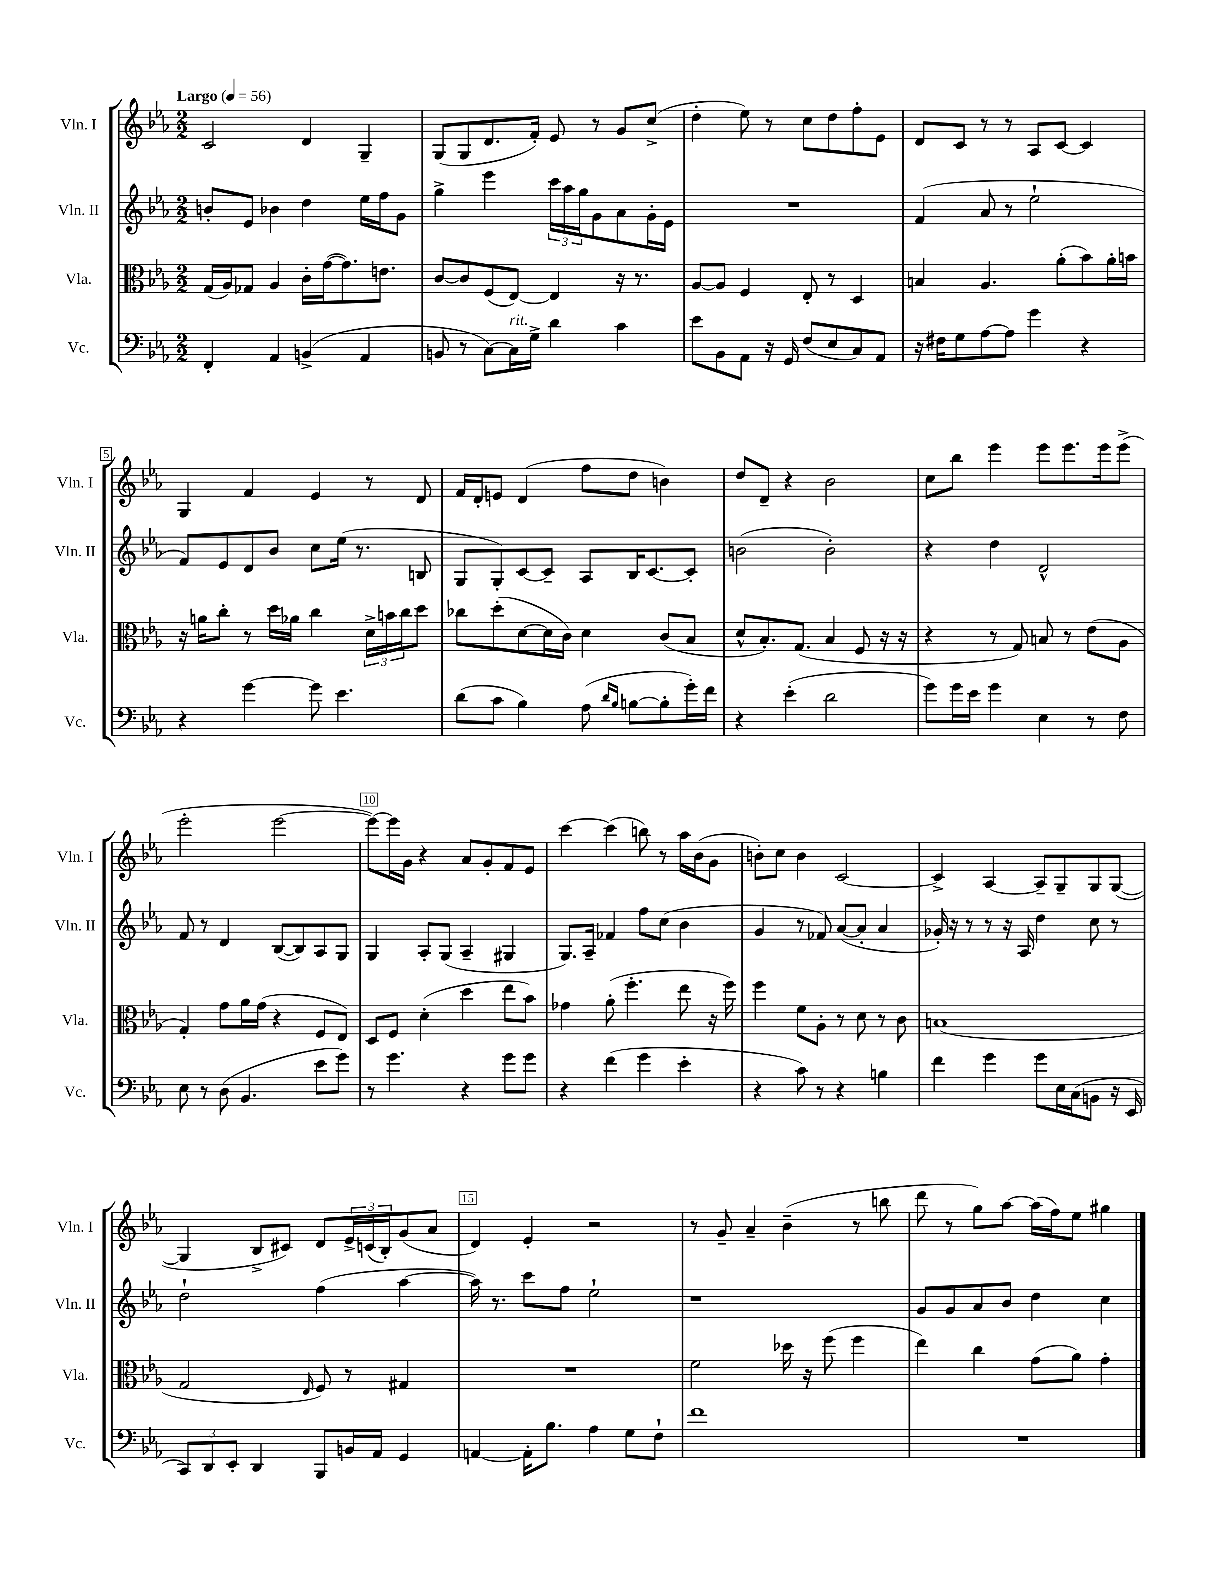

**kern	**kern	**kern	**kern
*part4	*part3	*part2	*part1
*staff4	*staff3	*staff2	*staff1
*I"Vc.	*I"Vla.	*I"Vln. II	*I"Vln. I
*I'Vc.	*I'Vla.	*I'Vln. II	*I'Vln. I
*clefF4	*clefC3	*clefG2	*clefG2
*k[b-e-a-]	*k[b-e-a-]	*k[b-e-a-]	*k[b-e-a-]
*M2/2	*M2/2	*M2/2	*M2/2
*MM56	*MM56	*MM56	*MM56
=1	=1	=1	=1
!	!	!	!LO:TX:a:B:t=Largo
4FF'/	(16G/LL	8bn'/L	2c/
.	16A-/J)	.	.
.	8G-X/J	8e-/J	.
4AA-/	4A-/	4b-X\	.
(4BBn^/	16c'\LL	4dd\	4d/
.	([16g\J	.	.
.	8.g\])	.	.
4AA-/	.	16ee-\LL	4G~/
.	8.en\J	16ff\J	.
.	.	8g\J	.
=2	=2	=2	=2
8BBn/	[8c/L	4gg^\	(8G/L
8r	8c/]	.	8G/
[8C\L)	(8F/	4eee-\	8.d/
!LO:TX:a:i:t=rit.	!	!	!
16C\L]	[8E-/J)	.	.
16G^\JJ	.	.	16f'/Jk)
4d\	4E-/]	24ccc\LL	8e-/
.	.	24aa-\	.
.	.	24gg\J	.
.	.	8g\	8r
4c\	16r	8a-\	8g/L
.	8.r	.	.
.	.	16g'\L	(8cc^/J
.	.	16e-\JJ	.
=3	=3	=3	=3
8e-\L	[8A-/L	1r	4dd'\
8BB-\	8A-/J]	.	.
8AA-\J	4F/	.	8ee-\)
16r	.	.	8r
16GG/	.	.	.
(8F/L	8E-'/	.	8cc\L
8E-/	8r	.	8dd\
8C/)	4D/	.	8ff'\
8AA-/J	.	.	8e-\J
=4	=4	=4	=4
16r	4Bn/	(4f/	8d/L
16F#X\KL	.	.	.
8G\	.	.	8c/J
[8A-\	4.A-/	8a-/	8r
8A-\J]	.	8r	8r
4g\	.	2ee-`\	8A-/L
.	(8a-'\L	.	[8c/J
4r	8b-\)	.	4c/]
.	16a-'\L	.	.
.	16bn\JJ	.	.
!!LO:LB:g=z
=5	=5	=5	=5
4r	16r	8f/L)	4G/
.	16an\KL	.	.
.	8cc'\J	8e-/	.
[4g\	8r	8d/	4f/
.	16dd\LL	8b-/J	.
.	16a-X\JJ	.	.
8g\]	4cc\	8cc\L	4e-/
4.e-\	.	(16ee-\Jk	.
.	.	8.r	.
.	24d^\LL	.	8r
.	24bn\	.	.
.	24cc\J	.	.
.	8dd\J	8Bn/	8d/
=6	=6	=6	=6
(8d\L	8cc-X\L	8G/L	16f/LL
.	.	.	16d'/J
8c\J	(8dd'\	8G'/)	8en/J
4B-\)	[8d\	[8c/	(4d/
.	16d\L]	8c~/J]	.
.	16c\JJ)	.	.
(8A-\	4d\	8A-/L	8ff\L
16qqd/LL	.	.	.
16qqB-/JJ	.	.	.
[8Bn\L	.	16B-/K	8dd\J
.	.	[8.c/	.
8B'\]	(8c/L	.	4bn\)
16g'\L)	8B-/J	8c'/J]	.
16f\JJ	.	.	.
=7	=7	=7	=7
4r	8d^^/L	(2bn\	8dd/L
.	8.B-'/)	.	8d~/J
(4e-'\	.	.	4r
.	(8.G/J	.	.
2d\	4B-/	2b'\)	2b-\
.	8F/	.	.
.	16r	.	.
.	16r	.	.
=8	=8	=8	=8
8g\L)	4r	4r	8cc\L
16g\L	.	.	8bb-\J
16e-\JJ	.	.	.
4g\	8r	4dd\	4eee-\
.	8G/)	.	.
4E-\	8Bn/	2d^^/	8eee-\L
.	8r	.	8.eee-\
8r	(8e-\L	.	.
.	.	.	16eee-\k
8F\	8A-\J	.	(8eee-^\J
!!LO:LB:g=z
=9	=9	=9	=9
8E-\	4G'/)	8f/	2eee-'\
8r	.	8r	.
(8D\	8g\L	4d/	.
4.BB-/	16a-\L	.	.
.	(16g\JJ	.	.
.	4r	([8B-/L	[2eee-\
.	.	8B-/])	.
8e-\L	8F/L	8A-/	.
8g\J)	8E-/J)	8G/J	.
=10	=10	=10	=10
8r	8D/L	4G/	8eee-\L_)
4.g\	8F/J	.	16eee-\L]
.	.	.	16g\JJ
.	(4d'\	8A-'/L	4r
.	.	(8G/J	.
4r	4dd\	4A-~/	8a-/L
.	.	.	8g'/
8g\L	8ee-\L	4G#X/	8f/
8g\J	8b-\J)	.	8e-/J
=11	=11	=11	=11
4r	4g-X\	8.G/L)	[4ccc\
.	.	16A-~/Jk	.
(4f\	(8a-'\	4f-X/	(4ccc\]
.	4.ff'\	.	.
4g\	.	8ff\L	8bbn\)
.	.	(8cc\J	8r
4e-'\	8ee-\	4b-\	16aa-\LL
.	.	.	(16b-\J
.	16r	.	8g\J
.	16ff\)	.	.
=12	=12	=12	=12
4r	4ff\	4g/	8bn'\L)
.	.	.	8cc\J
8c\)	8f\L	8r	4b\
8r	8A-'\J	8f-X/)	.
4r	8r	([8a-/L	[2c/
.	8d\	8a-'/J]	.
4Bn\	8r	4a-/	.
.	8c\	.	.
=13	=13	=13	=13
4f\	(1Bn	16g-X'/)	4c^/]
.	.	16r	.
.	.	8r	.
4g\	.	8r	[4A-/
.	.	16r	.
.	.	16A-/	.
8g\L	.	4dd\	8A-~/L]
16E-\L	.	.	8G~/
(16C\J	.	.	.
8BBn\J	.	8cc\	8G/
16r	.	8r	([8G/J
16EE-/	.	.	.
!!LO:LB:g=z
=14	=14	=14	=14
12CC/L)	2G/	2dd`\	4G/]
12DD/	.	.	.
12EE-'/J	.	.	.
4DD/	.	.	8B-^/L
.	.	.	8c#X/J)
.	16qqE-/	.	.
8BBB-/L	8F/)	(4ff\	8d/L
16BBn/L	8r	.	24e-^/L
.	.	.	(24cn/
16AA-/JJ	.	.	.
.	.	.	24B-'/J)
4GG/	4G#X/	[4aa-\	(8g/
.	.	.	8a-/J
=15	=15	=15	=15
[4AAn/	1r	16aa-\])	4d/)
.	.	8.r	.
16AA'\KL]	.	8ccc\L	4e-'/
8.B-\J	.	.	.
.	.	8ff\J	.
4A-\	.	2ee-`\	2r
8G\L	.	.	.
8F`\J	.	.	.
=16	=16	=16	=16
1f	2f\	1r	8r
.	.	.	8g~/
.	.	.	4a-~/
.	16dd-X\	.	(4b-~\
.	16r	.	.
.	(8ff\	.	.
.	4ff\	.	8r
.	.	.	8bbn\
=17	=17	=17	=17
1r	4ee-\)	8g/L	8ddd\
.	.	8g/	8r
.	4cc\	8a-/	8gg\L)
.	.	8b-/J	[8aa-\J
.	(8g\L	4dd\	(16aa-\LL]
.	.	.	16ff\J)
.	8a-\J)	.	8ee-\J
.	4g'\	4cc\	4gg#X\
==	==	==	==
*-	*-	*-	*-
